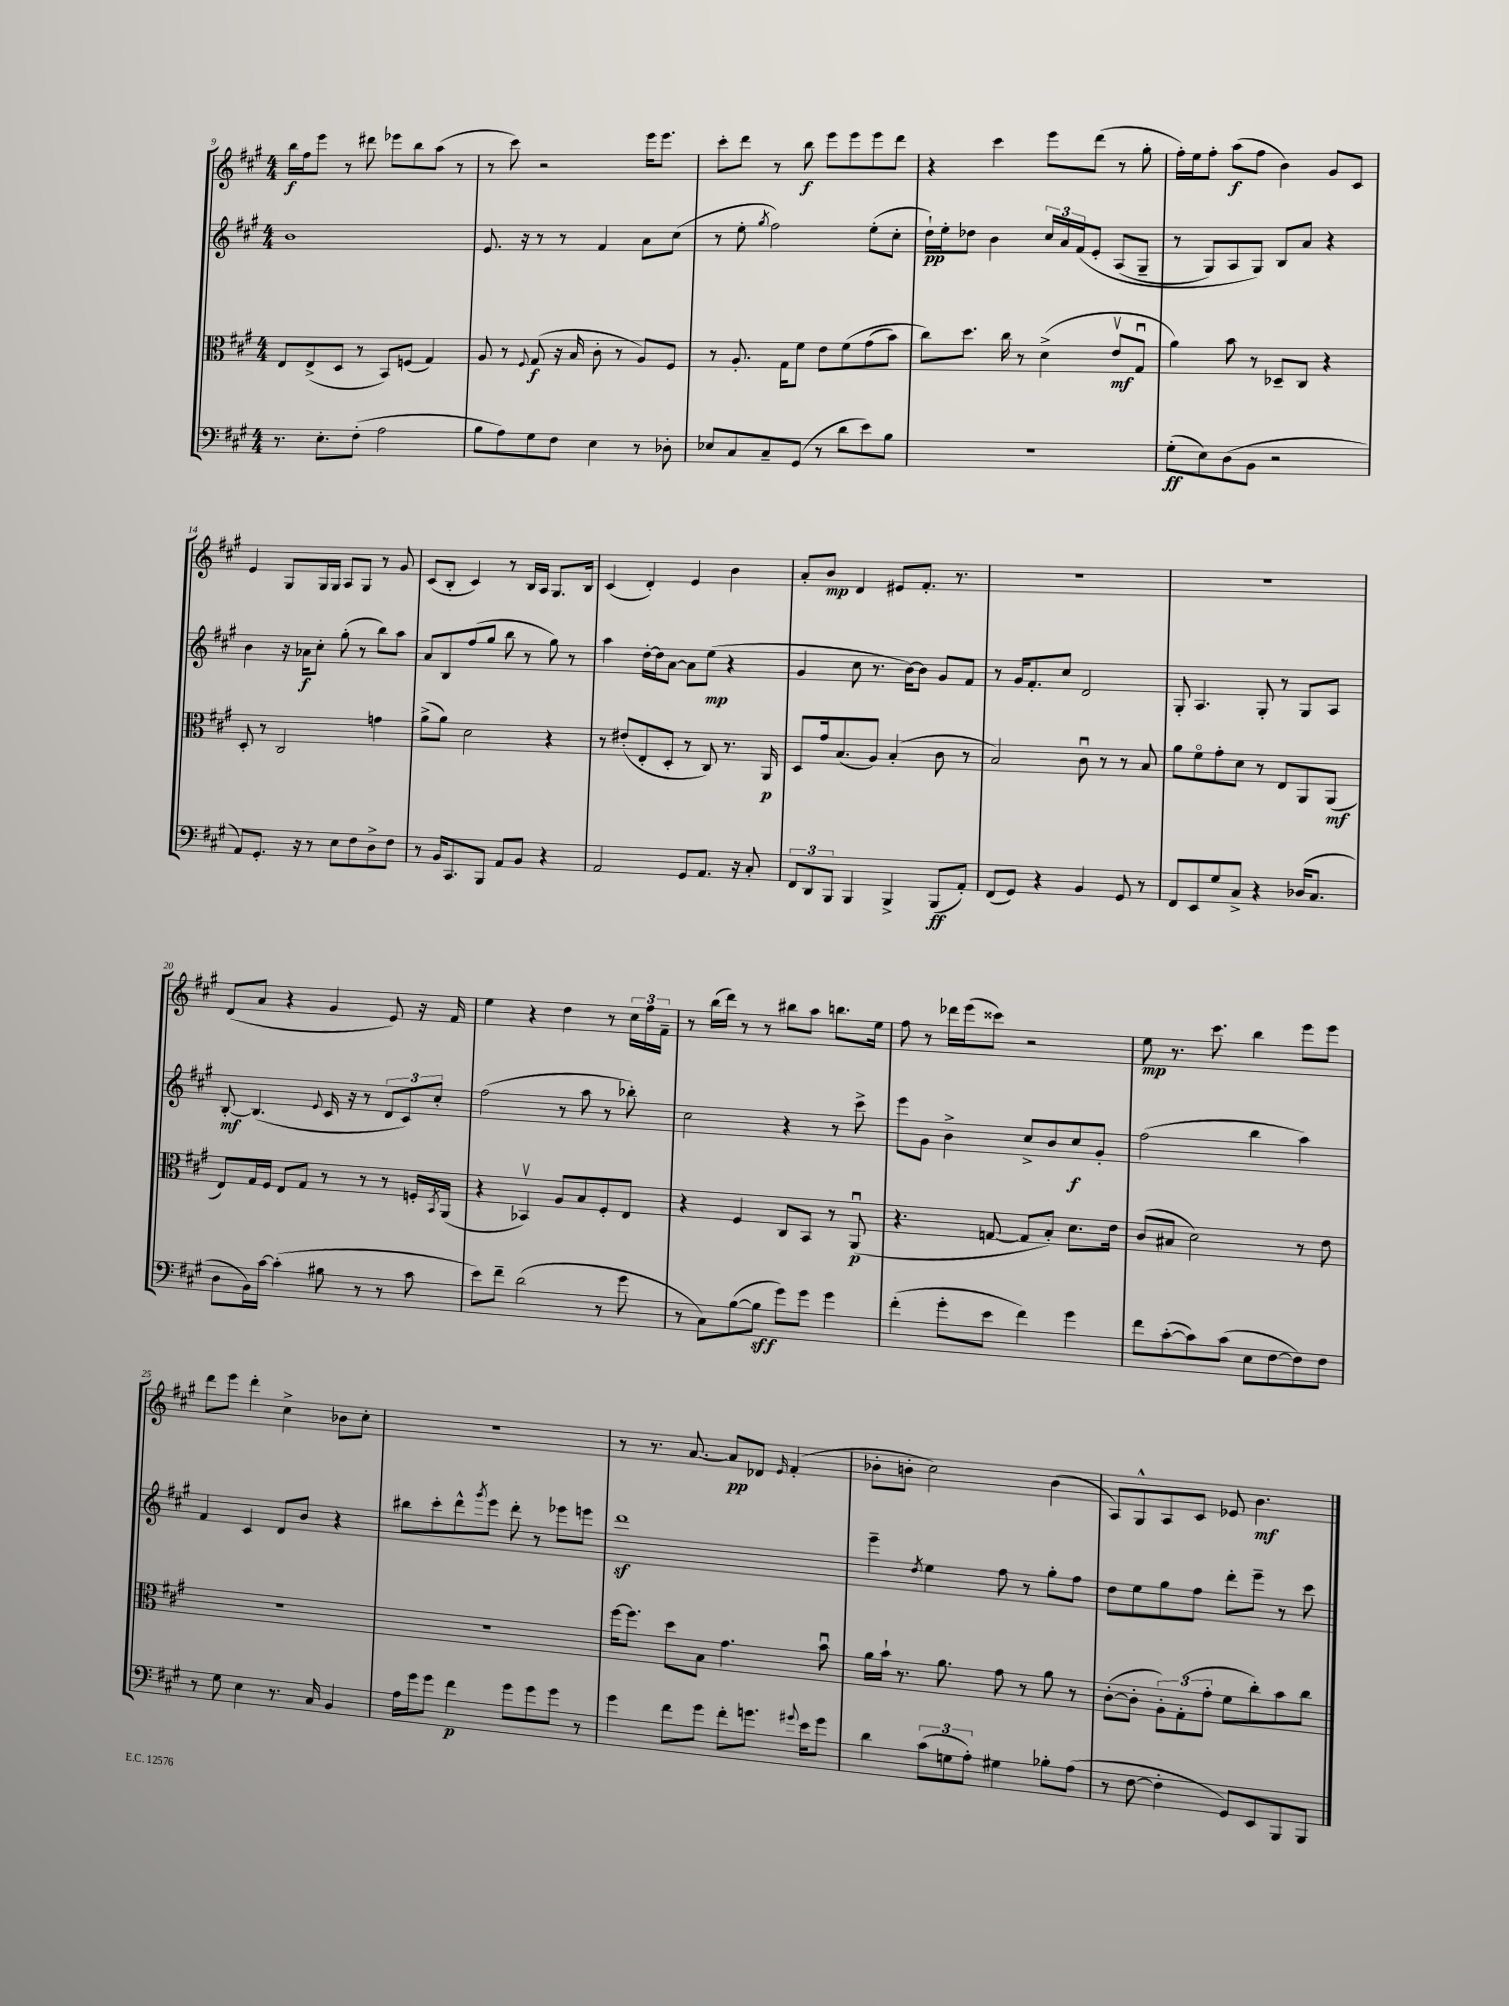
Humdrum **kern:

**kern	**dynam	**kern	**dynam	**kern	**dynam	**kern	**dynam
*part4	*part4	*part3	*part3	*part2	*part2	*part1	*part1
*staff4	*staff4	*staff3	*staff3	*staff2	*staff2	*staff1	*staff1
*clefF4	*	*clefC3	*	*clefG2	*	*clefG2	*
*k[f#c#g#]	*	*k[f#c#g#]	*	*k[f#c#g#]	*	*k[f#c#g#]	*
*M4/4	*	*M4/4	*	*M4/4	*	*M4/4	*
=9	=9	=9	=9	=9	=9	=9	=9
8.r	.	8E/L	.	1b	.	16bb\LL	f
.	.	.	.	.	.	16ff#\J	.
.	.	(8E^/	.	.	.	8eee\J	.
8.E'\L	.	.	.	.	.	.	.
.	.	8D/J	.	.	.	8r	.
(8F#'\J	.	8r	.	.	.	8ddd#X\	.
2A\	.	8BB/L)	.	.	.	8eee-X\L	.
.	.	(8Fn/J	.	.	.	8bb\	.
.	.	4G#/)	.	.	.	(8aa\J	.
.	.	.	.	.	.	8r	.
=10	=10	=10	=10	=10	=10	=10	=10
8B\L	.	8A/	.	8.e/	.	8r	.
8A\)	.	8r	.	.	.	8ccc#\)	.
.	.	.	.	16r	.	.	.
.	.	8qqF#/	.	.	.	.	.
8G#\	.	(8G#/	f	8r	.	2r	.
8F#\J	.	16r	.	8r	.	.	.
.	.	16B/	.	.	.	.	.
4E\	.	8c#'\	.	4f#/	.	.	.
.	.	8r	.	.	.	.	.
8r	.	8A/L)	.	8a\L	.	16eee\KL	.
.	.	.	.	.	.	8.eee\J	.
8D-X'\	.	8F#/J	.	(8cc#\J	.	.	.
=11	=11	=11	=11	=11	=11	=11	=11
8E-X/L	.	8r	.	8r	.	8ccc#'\L	.
8C#/	.	8.A'/	.	8ee'\	.	8ddd\J	.
.	.	.	.	8qgg#/	.	.	.
8C#~/	.	.	.	2ff#\)	.	8r	.
.	.	16G#\KL	.	.	.	.	.
(8GG#/J	.	8f#\J	.	.	.	8bb\	f
8r	.	8e\L	.	.	.	8eee\L	.
8d\L	.	(8f#\	.	.	.	8eee\	.
8e\)	.	(8g#\	.	(8ee'\L	.	8eee\	.
8B\J	.	8b\J)	.	8cc#'\J	.	8ddd\J	.
=12	=12	=12	=12	=12	=12	=12	=12
1r	.	8cc#\L)	.	16dd`\LL)	pp	4r	.
.	.	.	.	16ee'\J	.	.	.
.	.	8.dd\J	.	8dd-X\J	.	.	.
.	.	.	.	4b\	.	4ccc#\	.
.	.	16cc#\	.	.	.	.	.
.	.	8r	.	.	.	.	.
.	.	(4d^\	.	24cc#/LL	.	8eee\L	.
.	.	.	.	24a/	.	.	.
.	.	.	.	(24f#/J	.	.	.
.	.	.	.	8e'/J	.	(8ddd\J	.
.	.	8ev/L	mf	(8A/L	.	8r	.
.	.	8G#u/J	.	8G#~/J	.	8gg#'\	.
=13	=13	=13	=13	=13	=13	=13	=13
(8G#'\L	ff	4a\)	.	8r	.	16ff#'\LL)	.
.	.	.	.	.	.	16ee\J	.
8E\)	.	.	.	8G#/L)	.	8ff#'\J	.
(8D\	.	8b\	.	8A/	.	(8aa\L	f
8BB\J	.	8r	.	8G#/J)	.	8ff#\J	.
2r	.	8D-X~/L	.	8B/L	.	4b\)	.
.	.	8C#/J	.	8a/J	.	.	.
.	.	4r	.	4r	.	8g#/L	.
.	.	.	.	.	.	8c#/J	.
!!LO:LB:g=z
=14	=14	=14	=14	=14	=14	=14	=14
8AA/L)	.	8D'/	.	4b\	.	4e/	.
8.GG#'/J	.	8r	.	.	.	.	.
.	.	2C#/	.	16r	.	8G#/L	.
16r	.	.	.	16a-X\KL	f	.	.
8r	.	.	.	8cc#'\J	.	16G#/L	.
.	.	.	.	.	.	16G#/JJ	.
8E\L	.	.	.	(8gg#'\	.	8A/L	.
8F#\	.	.	.	8r	.	8G#/J	.
8D^\	.	4gn\	.	8bb\L)	.	8r	.
8F#\J	.	.	.	8aa\J	.	8g#/	.
=15	=15	=15	=15	=15	=15	=15	=15
8r	.	(8a^\L	.	8a/L	.	(8c#/L	.
16BB/KL	.	8a\J)	.	8B/	.	8B'/J	.
8.CC#/	.	.	.	.	.	.	.
.	.	2d\	.	(8ff#/	.	4c#/)	.
8BBB/J	.	.	.	8gg#/J	.	.	.
8AA/L	.	.	.	8bb\	.	8r	.
8BB/J	.	.	.	8r	.	16B/LL	.
.	.	.	.	.	.	16A/JJ	.
4r	.	4r	.	8gg#\)	.	8.G#/L	.
.	.	.	.	8r	.	.	.
.	.	.	.	.	.	16B/Jk	.
=16	=16	=16	=16	=16	=16	=16	=16
2AA/	.	8r	.	4aa\	.	(4c#/	.
.	.	(8e#X'/L	.	.	.	.	.
.	.	8E'/	.	[16dd'\LL	.	4d'/)	.
.	.	.	.	16dd\J]	.	.	.
.	.	8D'/J	.	[8a\J	.	.	.
8GG#/L	.	8r	.	8a\L]	.	4e/	.
8.AA/J	.	8C#/)	.	(8ee\J	mp	.	.
.	.	8.r	.	4r	.	4b\	.
16r	.	.	.	.	.	.	.
8C#'/	.	.	.	.	.	.	.
.	.	16AA/	p	.	.	.	.
=17	=17	=17	=17	=17	=17	=17	=17
12FF#/L	.	8D/L	.	4g#/	.	8a'/L	.
12DD/	.	.	.	.	.	.	.
.	.	16g#/k	.	.	.	8b/J	mp
12BBB/J	.	.	.	.	.	.	.
.	.	(8.B/	.	.	.	.	.
4BBB/	.	.	.	8cc#\	.	4d/	.
.	.	8A/J)	.	8.r	.	.	.
4BBB^/	.	(4B'/	.	.	.	8e#X/L	.
.	.	.	.	[16b\KL)	.	.	.
.	.	.	.	8b\J]	.	8.f#'/J	.
(8BBB/L	ff	8c#\	.	8g#/L	.	.	.
.	.	.	.	.	.	8.r	.
8AA'/J)	.	8r	.	8f#/J	.	.	.
=18	=18	=18	=18	=18	=18	=18	=18
(8FF#/L	.	2B/)	.	8r	.	1r	.
8GG#/J)	.	.	.	16g#/KL	.	.	.
.	.	.	.	8.f#'/	.	.	.
4r	.	.	.	.	.	.	.
.	.	.	.	8cc#/J	.	.	.
4BB/	.	8c#u\	.	2d/	.	.	.
.	.	8r	.	.	.	.	.
8GG#/	.	8r	.	.	.	.	.
8r	.	8B/	.	.	.	.	.
=19	=19	=19	=19	=19	=19	=19	=19
8FF#/L	.	8a\L	.	8G#'/	.	1r	.
8EE/	.	8f#\	.	4.A/	.	.	.
8G#/	.	8g#'\	.	.	.	.	.
8C#^/J	.	8d\J	.	.	.	.	.
4r	.	8r	.	8G#'/	.	.	.
.	.	8E/L	.	8r	.	.	.
(16D-X/KL	.	8AA/	.	8G#/L	.	.	.
8.C#/J	.	.	.	.	.	.	.
.	.	(8AA/J	mf	8A/J	.	.	.
!!LO:LB:g=z
=20	=20	=20	=20	=20	=20	=20	=20
8D\L	.	8E/L)	.	[8B'/	mf	(8d/L	.
16BB\L)	.	16G#/L	.	(4.B/]	.	8a/J	.
[16c#\JJ	.	16F#/JJ	.	.	.	.	.
(4c#'\]	.	8E/L	.	.	.	4r	.
.	.	8G#/J	.	.	.	.	.
.	.	.	.	8qqe/	.	.	.
8B#X\	.	8r	.	16c#/	.	4g#/	.
.	.	.	.	16r	.	.	.
8r	.	8r	.	8r	.	.	.
8r	.	8r	.	12d/L	.	8e/)	.
.	.	.	.	12c#/)	.	.	.
8c#\	.	16Fn'/LL	.	.	.	16r	.
.	.	.	.	12cc#'/J	.	.	.
.	.	8qBB/	.	.	.	.	.
.	.	(16AA/JJ	.	.	.	16f#/	.
=21	=21	=21	=21	=21	=21	=21	=21
8e\L)	.	4r	.	(2ff#\	.	4ee\	.
8f#~\J	.	.	.	.	.	.	.
(2d\	.	4BB-Xv/)	.	.	.	4r	.
.	.	8A/L	.	8r	.	4dd\	.
.	.	8B/	.	8aa\	.	.	.
8r	.	8F#'/	.	8r	.	8r	.
8g#\	.	8E/J	.	8bb-X'\)	.	24cc#\LL	.
.	.	.	.	.	.	24ff#\	.
.	.	.	.	.	.	24f#~\JJ	.
=22	=22	=22	=22	=22	=22	=22	=22
8r	.	4r	.	2cc#\	.	8r	.
8C#\L)	.	.	.	.	.	(16bb\LL	.
.	.	.	.	.	.	16ddd\JJ)	.
([8B\	.	4F#/	.	.	.	8r	.
8B\J]	sff	.	.	.	.	8r	.
8g#\L)	.	8C#/L	.	4r	.	8bb#X\L	.
8g#\J	.	8BB/J	.	.	.	8aa\J	.
4g#\	.	8r	.	8r	.	8.bbn\L	.
.	.	(8AAu/	p	8ccc#^\	.	.	.
.	.	.	.	.	.	16ee\Jk	.
=23	=23	=23	=23	=23	=23	=23	=23
(4f#'\	.	4.r	.	8eee\L	.	8ff#\	.
.	.	.	.	8g#\J	.	8r	.
8g#'\L	.	.	.	4b^\	.	16ddd-X\LL	.
.	.	.	.	.	.	(16eee\J	.
8e\J	.	[8Gn/	.	.	.	8ccc##X\J)	.
4f#\)	.	8G/L]	.	8cc#^/L	.	2r	.
.	.	8B'/J)	.	8b/	.	.	.
4g#\	.	8.d\L	.	8cc#/	f	.	.
.	.	.	.	8g#'/J	.	.	.
.	.	16e\Jk	.	.	.	.	.
=24	=24	=24	=24	=24	=24	=24	=24
8f#\L	.	(8c#/L	.	(2ff#\	.	8ee\	mp
([8c#'\	.	8B#X/J	.	.	.	8.r	.
8c#\])	.	2d\)	.	.	.	.	.
.	.	.	.	.	.	8.ccc#\	.
(8c#\J	.	.	.	.	.	.	.
8E\L	.	.	.	4bb\	.	4bb\	.
[8F#\	.	.	.	.	.	.	.
8F#\])	.	8r	.	4aa\)	.	8eee\L	.
8F#\J	.	8e\	.	.	.	8eee\J	.
!!LO:LB:g=z
=25	=25	=25	=25	=25	=25	=25	=25
8r	.	1r	.	4f#/	.	8ddd\L	.
8G#\	.	.	.	.	.	8eee\J	.
4E\	.	.	.	4c#/	.	4ddd'\	.
8.r	.	.	.	8d/L	.	4cc#^\	.
.	.	.	.	8b/J	.	.	.
16C#/	.	.	.	.	.	.	.
4BB/	.	.	.	4r	.	8b-X\L	.
.	.	.	.	.	.	8cc#'\J	.
=26	=26	=26	=26	=26	=26	=26	=26
16A\LL	.	1r	.	8bb#X\L	.	1r	.
16g#\J	.	.	.	.	.	.	.
8g#\J	.	.	.	8ccc#'\	.	.	.
4f#\	p	.	.	8ddd^^\	.	.	.
.	.	.	.	8qggg#/	.	.	.
.	.	.	.	8eee\J	.	.	.
8g#\L	.	.	.	8ddd'\	.	.	.
8g#\	.	.	.	8r	.	.	.
8g#\J	.	.	.	8eee-X\L	.	.	.
8r	.	.	.	8eeen\J	.	.	.
=27	=27	=27	=27	=27	=27	=27	=27
4g#\	.	[16ff#\KL	.	1dddz	.	8r	.
.	.	8.ff#\J]	.	.	.	.	.
.	.	.	.	.	.	8.r	.
8f#\L	.	8dd\L	.	.	.	.	.
.	.	.	.	.	.	[8.a/	.
8g#\J	.	8B\J	.	.	.	.	.
8f#'\L	.	4.g#\	.	.	.	8a/L]	pp
8.gn\J	.	.	.	.	.	8d-X/J	.
.	.	.	.	.	.	16qqe/	.
.	.	.	.	.	.	(4f#'/	.
8qqg#X/	.	.	.	.	.	.	.
16e\KL	.	.	.	.	.	.	.
8g#\J	.	8bu\	.	.	.	.	.
=28	=28	=28	=28	=28	=28	=28	=28
4d\	.	16a\LL	.	4eee~\	.	8b-X'\L	.
.	.	16b`\JJ	.	.	.	.	.
.	.	8.r	.	.	.	8bn'\J	.
.	.	.	.	8qdd/	.	.	.
(12c#\L	.	.	.	4ee\	.	2cc#\)	.
.	.	8.a\	.	.	.	.	.
12Gn\	.	.	.	.	.	.	.
12A'\J)	.	.	.	.	.	.	.
4G#X\	.	8g#\	.	8ff#\	.	.	.
.	.	8r	.	8r	.	.	.
8B-X'\L	.	8a\	.	8gg#'\L	.	(4b\	.
(8A\J	.	8r	.	8ff#\J	.	.	.
=29	=29	=29	=29	=29	=29	=29	=29
8r	.	([8c#'\L	.	8dd\L	.	8A/L)	.
[8F#\	.	8c#'\J]	.	8ee\	.	8G#^^/	.
4F#'\]	.	12A'\L)	.	8gg#\	.	8A/	.
.	.	(12G#'\	.	.	.	.	.
.	.	.	.	8ff#\J	.	8c#/J	.
.	.	12g#'\J	.	.	.	.	.
8GG#/L)	.	8f#\L	.	8ddd'\L	.	8e-X/	.
8EE/	.	8cc#'\)	.	8eee~\J	.	4.b\	mf
8BBB/	.	8b\	.	8r	.	.	.
8BBB/J	.	8cc#\J	.	8ccc#\	.	.	.
==	==	==	==	==	==	==	==
*-	*-	*-	*-	*-	*-	*-	*-
